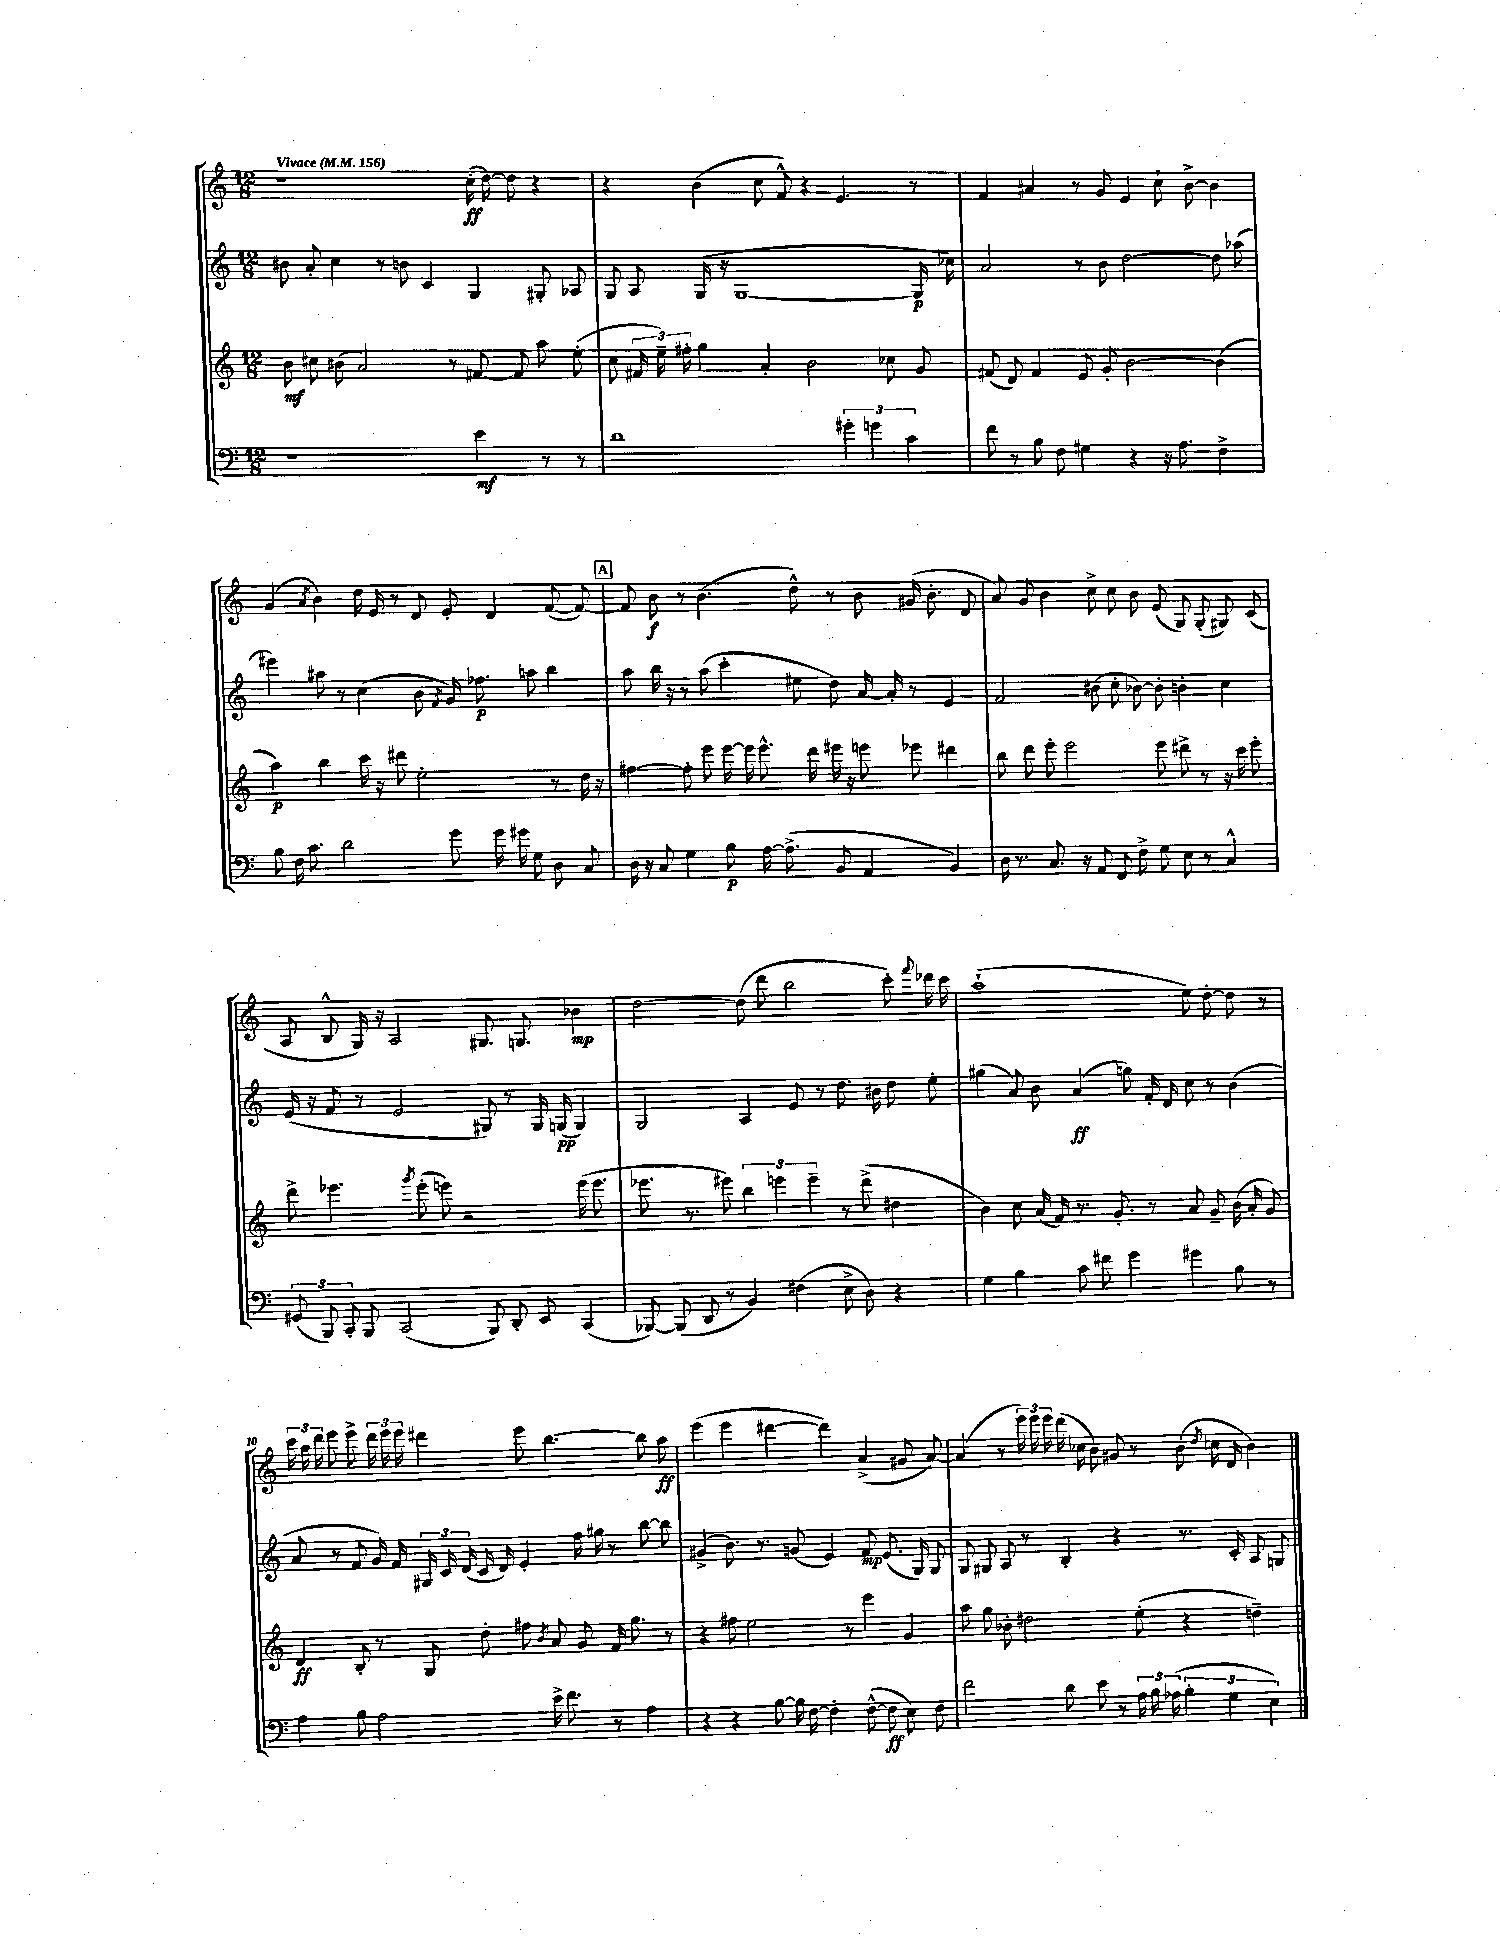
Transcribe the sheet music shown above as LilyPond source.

<<
\new StaffGroup <<
\new Staff = "s0" {
    \clef treble \key c \major \numericTimeSignature \time 12/8 \tempo "Vivace" 4 = 156
    \autoBeamOff r1 c''16-.\ff( d''16~) d''8 r4 |
    r4 b'4( c''8 f'8-^) r4 e'4. r8 |
    f'4 ais'4 r8 g'8 e'4 c''8-! b'8~-> b'4 |
    g'4( \acciaccatura { a'8 } b'4) d''16 e'16 r8 d'8 e'8-. d'4 f'8~( f'8~) |
    \mark \markup { \box "A" } f'8 b'8\f r8 b'4.( d''8-^) r8 b'8 gis'16( b'8.-. d'8 |
    a'8) g'8 b'4 c''8-> c''8 b'8 e'8( g8) g8-.( gis8) c'8( |
    a8 b8-^ g16) r16 a2 gis8. g8. bes'4\mp |
    d''2~ d''8( d'''8 b''2 c'''8-.) \appoggiatura { f'''8 } des'''16 c'''16 |
    a''1-!( e''8) d''8~-. d''8 r8 |
    \tuplet 3/2 { c'''16 a''16 d'''16 } e'''8 e'''8-> \tuplet 3/2 { d'''16 e'''16 e'''16 } dis'''4 e'''8 b''4.~ b''8 a''8\ff |
    e'''4( e'''4 dis'''4~ dis'''4) a'4->( gis'8 a'8~) |
    a'4( r8 \tuplet 3/2 { e'''16) e'''16 e'''16 } d'''16( ces''16 b'8) gis'8 r8 b'8( \acciaccatura { d''8 } c''16 d'16 b'4) \bar "|." |
}
\new Staff = "s1" {
    \clef treble \key c \major \numericTimeSignature \time 12/8
    \autoBeamOff bis'8 a'8-. c''4 r8 b'8 c'4 g4 gis8-. aes8 |
    g8 a8 g16( r16 g1~ g16\p ces''16) |
    a'2 r8 b'8 d''2~ d''8 aes''8( |
    eis'''4) ais''8 r8 c''4( b'8 \acciaccatura { f'8 } g'16) fes''8.\p a''8 b''4 |
    \mark \markup { \box "A" } a''8 b''16 r16 r8 a''8( c'''4-. eis''8 d''8) a'16~ a'16-. r8 e'4 |
    f'2 bis'8( c''8-. bes'8~) bes'8-. b'4-. c''4 |
    e'16( r16 f'8 r8 e'2 gis8) r8 gis16 g16\pp( g4) |
    g2 a4 e'8 r8 d''8. bis'16 d''8 e''8-. |
    gis''4( a'8) b'8 a'4\ff( g''8) f'16-. d'16 c''8 r8 b'4( |
    a'8 r8 f'8 g'16) f'16 \tuplet 3/2 { gis16 c'16 d'16( } c'16 d'16) e'4-. f''16 gis''16 r8 b''8~ b''8 |
    gis'4->( b'8.) r8. g'8( e'4) f'8\mp e'8.( g16) g8 |
    g8 gis8 a8 r8 b4-. r4 r8. c'16-. a8 g8 \bar "|." |
}
\new Staff = "s2" {
    \clef treble \key c \major \numericTimeSignature \time 12/8
    \autoBeamOff b'8\mf cis''8 bis'8( a'2) r8 fis'8~ fis'8 a''8 e''8-.( |
    c''8 \tuplet 3/2 { fis'16 e''16--) fis''16-. } g''4 a'4-. b'2 ces''8 g'8 |
    fis'8( d'8) fis'4 e'8 g'8-. b'2~ b'4( |
    a''4\p) b''4 c'''16 r16 dis'''8 e''2-. r8 d''16 r16 |
    \mark \markup { \box "A" } fis''4~ fis''8-. e'''8 e'''16~ e'''16 e'''8.-^ d'''16 eis'''16 r16 e'''8 ees'''8 dis'''4 |
    b''8 d'''8 e'''8-. e'''2 e'''8 dis'''8-> r8 r16 c'''16 e'''8-. |
    d'''8-> ees'''4. \acciaccatura { g'''8 } ees'''8-.( e'''8) r2 e'''16( e'''8. |
    ees'''8. r8. eis'''8) \tuplet 3/2 { b''4 e'''4 e'''4-- } r8 d'''8->( dis''4 |
    b'4) c''8 a'16( f'16) r8. g'8.-. r8 a'8 g'8-- b'16( a'16-. g'8) |
    d'4\ff b8-. r8 g8 d''8-. fis''8 \acciaccatura { b'8 } a'8 g'8 f'16 g''8. r8 |
    r4 fis''8 e''2 r8 e'''4 g'4 |
    a''8 g''8 bes'8-. dis''2 e''8-.( r4 d''4--) \bar "|." |
}
\new Staff = "s3" {
    \clef bass \key c \major \numericTimeSignature \time 12/8
    \autoBeamOff r1 e'4\mf r8 r8 |
    d'1 \tuplet 3/2 { gis'4-. g'4 c'4 } |
    f'8 r8 b8 f8 gis4 r4 r16 a8. f4-> |
    b8 f16 c'8. d'2 g'8 g'16 gis'16 g8 d8 c8 |
    \mark \markup { \box "A" } d16 r16 c8 g4 b8\p a16~ a8.->( b,8 a,4 b,4) |
    d16 r8. c8. r16 a,8 f,8 f8-> g8 e8 r8 c4-^ |
    \tuplet 3/2 { gis,8( b,,8) c,8-. } b,,8 c,2( b,,8) d,8-. e,8 c,4( |
    bes,,8~) bes,,8( d,8 r8 b,4) fis4( e8-> d8) r4 |
    g4 b4 c'8 fis'8 g'4 gis'4 b8 r8 |
    a4 b8 a2 e'16-> f'8. r8 a4 |
    r4 r4 b8~ b16 f16~ f4-. f8~-^( f8\ff e8) f8 |
    f'2 d'8 e'8 r8 \tuplet 3/2 { a16 b16 aes16( } \tuplet 3/2 { b4-. g4 e4) } \bar "|." |
}
>>
>>
\layout { \context { \Score \override BarNumber.break-visibility = ##(#f #t #t) barNumberVisibility = #(every-nth-bar-number-visible 5) } }
